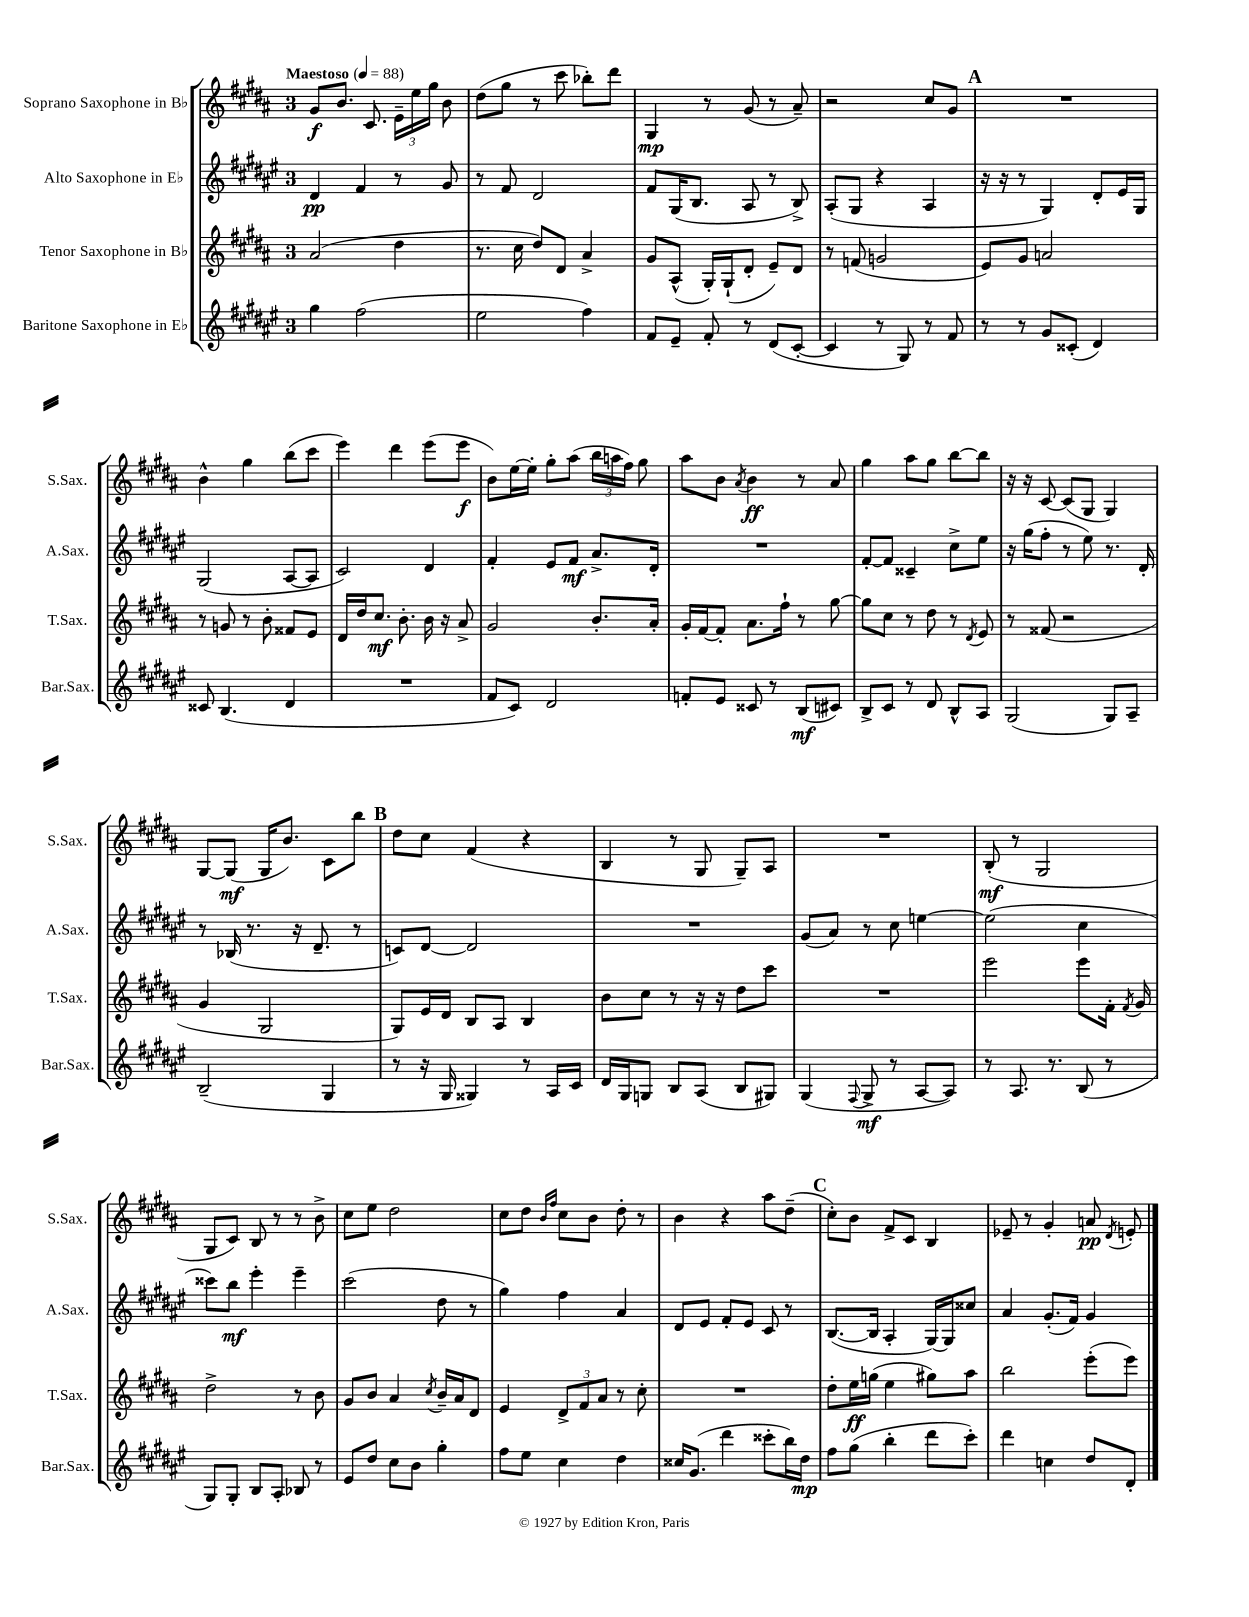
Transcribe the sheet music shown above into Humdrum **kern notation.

**kern	**dynam	**kern	**dynam	**kern	**dynam	**kern	**dynam
*part4	*part4	*part3	*part3	*part2	*part2	*part1	*part1
*staff4	*staff4	*staff3	*staff3	*staff2	*staff2	*staff1	*staff1
*I"Baritone Saxophone in E♭	*	*I"Tenor Saxophone in B♭	*	*I"Alto Saxophone in E♭	*	*I"Soprano Saxophone in B♭	*
*I'Bar.Sax.	*	*I'T.Sax.	*	*I'A.Sax.	*	*I'S.Sax.	*
*clefG2	*	*clefG2	*	*clefG2	*	*clefG2	*
*k[f#c#g#d#a#e#]	*	*k[f#c#g#d#a#]	*	*k[f#c#g#d#a#e#]	*	*k[f#c#g#d#a#]	*
*M3/4	*	*M3/4	*	*M3/4	*	*M3/4	*
*MM88	*	*MM88	*	*MM88	*	*MM88	*
=1	=1	=1	=1	=1	=1	=1	=1
!	!	!	!	!	!	!LO:TX:a:B:t=Maestoso	!
4gg#\	.	(2a#/	.	4d#/	pp	8g#/L	f
.	.	.	.	.	.	8.b/J	.
(2ff#\	.	.	.	4f#/	.	.	.
.	.	.	.	.	.	8.c#/	.
.	.	4dd#\	.	8r	.	24e~\LL	.
.	.	.	.	.	.	24ee\	.
.	.	.	.	.	.	24gg#\JJ	.
.	.	.	.	8g#/	.	8b\	.
=2	=2	=2	=2	=2	=2	=2	=2
2ee#\	.	8.r	.	8r	.	(8dd#\L	.
.	.	.	.	8f#/	.	8gg#\J	.
.	.	16cc#\	.	.	.	.	.
.	.	8dd#/L)	.	2d#/	.	8r	.
.	.	8d#/J	.	.	.	8ccc#\	.
4ff#\)	.	4a#^/	.	.	.	8bb-X'\L)	.
.	.	.	.	.	.	8ddd#\J	.
=3	=3	=3	=3	=3	=3	=3	=3
8f#/L	.	8g#/L	.	8f#/L	.	4G#/	mp
8e#~/J	.	(8A#^^/J	.	(16G#/K	.	.	.
.	.	.	.	8.B/J	.	.	.
8f#'/	.	16G#'/LL)	.	.	.	8r	.
.	.	(16G#`/J	.	.	.	.	.
8r	.	8d#'/J	.	8A#/	.	(8g#/	.
(8d#/L	.	8e~/L)	.	8r	.	8r	.
[8c#'/J	.	8d#/J	.	8B^/)	.	8a#~/)	.
=4	=4	=4	=4	=4	=4	=4	=4
4c#/]	.	8r	.	(8A#'/L	.	2r	.
.	.	(8fn/	.	8G#/J	.	.	.
8r	.	2gn/	.	4r	.	.	.
8G#/)	.	.	.	.	.	.	.
8r	.	.	.	4A#/	.	8cc#/L	.
8f#/	.	.	.	.	.	8g#/J	.
!!LO:REH:place=s1:t=A
=5	=5	=5	=5	=5	=5	=5	=5
8r	.	8e/L)	.	16r	.	2.r	.
.	.	.	.	16r	.	.	.
8r	.	8g#/J	.	8r	.	.	.
8g#/L	.	2an/	.	4G#/)	.	.	.
(8c##X'/J	.	.	.	.	.	.	.
4d#/)	.	.	.	8d#'/L	.	.	.
.	.	.	.	16e#/L	.	.	.
.	.	.	.	16G#/JJ	.	.	.
!!LO:LB:g=z
=6	=6	=6	=6	=6	=6	=6	=6
8c##X/	.	8r	.	(2G#/	.	4b^^\	.
(4.B/	.	8gn/	.	.	.	.	.
.	.	8r	.	.	.	4gg#\	.
.	.	8b'\	.	.	.	.	.
4d#/	.	8f##X/L	.	[8A#/L	.	(8bb\L	.
.	.	8e/J	.	8A#/J]	.	8ccc#\J	.
=7	=7	=7	=7	=7	=7	=7	=7
2.r	.	16d#/LL	.	2c#/)	.	4eee\)	.
.	.	16dd#/J	.	.	.	.	.
.	.	8.cc#/J	mf	.	.	.	.
.	.	.	.	.	.	4ddd#\	.
.	.	8.b'\	.	.	.	.	.
.	.	16b\	.	4d#/	.	(8eee\L	.
.	.	16r	.	.	.	.	.
.	.	8a#^/	.	.	.	8eee\J	f
=8	=8	=8	=8	=8	=8	=8	=8
8f#/L	.	2g#/	.	4f#'/	.	8b\L)	.
8c#/J)	.	.	.	.	.	[16ee\L	.
.	.	.	.	.	.	16ee'\JJ]	.
2d#/	.	.	.	8e#/L	.	8gg#'\L	.
.	.	.	.	8f#/J	mf	(8aa#\J	.
.	.	8.b'/L	.	8.a#^/L	.	24bb\LL	.
.	.	.	.	.	.	24aan\	.
.	.	.	.	.	.	24ff#\JJ)	.
.	.	.	.	.	.	8gg#\	.
.	.	16a#'/Jk	.	16d#'/Jk	.	.	.
=9	=9	=9	=9	=9	=9	=9	=9
8fn'/L	.	16g#'/LL	.	2.r	.	8aa#\L	.
.	.	[16f#/J	.	.	.	.	.
8e#/J	.	8f#'/J]	.	.	.	8b\J	.
.	.	.	.	.	.	8qa#/	.
8c##X/	.	8.a#\L	.	.	.	4b\	ff
8r	.	.	.	.	.	.	.
.	.	16ff#`\Jk	.	.	.	.	.
(8B/L	mf	8r	.	.	.	8r	.
8c#X/J)	.	[8gg#\	.	.	.	8a#/	.
=10	=10	=10	=10	=10	=10	=10	=10
8B^/L	.	8gg#\L]	.	[8f#'/L	.	4gg#\	.
8c#/J	.	8cc#\J	.	8f#/J]	.	.	.
8r	.	8r	.	4c##X~/	.	8aa#\L	.
8d#/	.	8dd#\	.	.	.	8gg#\J	.
8B^^/L	.	8r	.	8cc#^\L	.	[8bb\L	.
.	.	8qd#/	.	.	.	.	.
8A#/J	.	8e/	.	8ee#\J	.	8bb\J]	.
=11	=11	=11	=11	=11	=11	=11	=11
(2G#/	.	8r	.	16r	.	16r	.
.	.	.	.	(16gg#\KL	.	16r	.
.	.	(8f##X/	.	8ff#'\J	.	[8c#/	.
.	.	2r	.	8r	.	(8c#/L]	.
.	.	.	.	8ee#\)	.	8G#/J	.
8G#/L)	.	.	.	8.r	.	4G#/)	.
8A#~/J	.	.	.	.	.	.	.
.	.	.	.	16d#'/	.	.	.
!!LO:LB:g=z
=12	=12	=12	=12	=12	=12	=12	=12
(2B~/	.	4g#/	.	8r	.	[8G#/L	.
.	.	.	.	(16B-X/	.	(8G#/J]	mf
.	.	.	.	8.r	.	.	.
.	.	2G#/	.	.	.	16G#/KL	.
.	.	.	.	.	.	8.b/J)	.
.	.	.	.	16r	.	.	.
.	.	.	.	8.d#~/	.	.	.
4G#/	.	.	.	.	.	8c#\L	.
.	.	.	.	8r	.	8bb\J	.
!!LO:REH:place=s1:t=B
=13	=13	=13	=13	=13	=13	=13	=13
8r	.	8G#/L)	.	8cn/L)	.	8dd#\L	.
16r	.	16e/L	.	[8d#/J	.	8cc#\J	.
16G#/	.	16d#/JJ	.	.	.	.	.
4G##X/)	.	8B/L	.	2d#/]	.	(4f#/	.
.	.	8A#/J	.	.	.	.	.
8r	.	4B/	.	.	.	4r	.
16A#/LL	.	.	.	.	.	.	.
16c#/JJ	.	.	.	.	.	.	.
=14	=14	=14	=14	=14	=14	=14	=14
16d#/LL	.	8b\L	.	2.r	.	4B/	.
16G#/J	.	.	.	.	.	.	.
8Gn/J	.	8cc#\J	.	.	.	.	.
8B/L	.	8r	.	.	.	8r	.
(8A#/J	.	16r	.	.	.	8G#/	.
.	.	16r	.	.	.	.	.
8B/L	.	8dd#\L	.	.	.	8G#~/L)	.
8G#X/J)	.	8ccc#\J	.	.	.	8A#/J	.
=15	=15	=15	=15	=15	=15	=15	=15
(4G#/	.	2.r	.	(8g#/L	.	2.r	.
.	.	.	.	8a#/J)	.	.	.
8qqF#/	.	.	.	.	.	.	.
8G#^/	mf	.	.	8r	.	.	.
8r	.	.	.	8cc#\	.	.	.
[8A#/L	.	.	.	[4een\	.	.	.
8A#/J])	.	.	.	.	.	.	.
=16	=16	=16	=16	=16	=16	=16	=16
8r	.	2eee\	.	(2ee\]	.	(8B'/	mf
8.A#/	.	.	.	.	.	8r	.
.	.	.	.	.	.	2G#/	.
8.r	.	.	.	.	.	.	.
(8B/	.	8eee\L	.	4cc#\	.	.	.
8r	.	16f#'\Jk	.	.	.	.	.
.	.	8qf#/	.	.	.	.	.
.	.	16g#/	.	.	.	.	.
!!LO:LB:g=z
=17	=17	=17	=17	=17	=17	=17	=17
8G#/L)	.	2dd#^\	.	8ccc##X\L)	.	8G#/L	.
8G#'/J	.	.	.	8bb\J	mf	8c#/J)	.
8B/L	.	.	.	4eee#'\	.	8B/	.
8A#'/J	.	.	.	.	.	8r	.
8B-X/	.	8r	.	4eee#~\	.	8r	.
8r	.	8b\	.	.	.	8b^\	.
=18	=18	=18	=18	=18	=18	=18	=18
8e#/L	.	8g#/L	.	(2ccc#\	.	8cc#\L	.
8dd#/J	.	8b/J	.	.	.	8ee\J	.
8cc#\L	.	4a#/	.	.	.	2dd#\	.
8b\J	.	.	.	.	.	.	.
.	.	8qcc#/	.	.	.	.	.
4gg#'\	.	16b~/LL	.	8dd#\	.	.	.
.	.	16a#/J	.	.	.	.	.
.	.	8d#/J	.	8r	.	.	.
=19	=19	=19	=19	=19	=19	=19	=19
8ff#\L	.	4e/	.	4gg#\)	.	8cc#\L	.
8ee#\J	.	.	.	.	.	8dd#\J	.
.	.	.	.	.	.	16qqb/LL	.
.	.	.	.	.	.	16qqff#/JJ	.
4cc#\	.	12d#^/L	.	4ff#\	.	8cc#\L	.
.	.	12f#/	.	.	.	.	.
.	.	.	.	.	.	8b\J	.
.	.	12a#/J	.	.	.	.	.
4dd#\	.	8r	.	4a#/	.	8dd#'\	.
.	.	8cc#'\	.	.	.	8r	.
=20	=20	=20	=20	=20	=20	=20	=20
16cc##X/KL	.	2.r	.	8d#/L	.	4b\	.
(8.g#/J	.	.	.	.	.	.	.
.	.	.	.	8e#/J	.	.	.
4ddd#\	.	.	.	8f#'/L	.	4r	.
.	.	.	.	8e#/J	.	.	.
8ccc##X'\L	.	.	.	8c#/	.	8aa#\L	.
16bb\L)	.	.	.	8r	.	(8dd#~\J	.
16dd#\JJ	mp	.	.	.	.	.	.
!!LO:REH:place=s1:t=C
=21	=21	=21	=21	=21	=21	=21	=21
8ff#\L	.	8dd#'\L	.	([8.B/L	.	8cc#'\L)	.
(8gg#\J	.	16ee\L	ff	.	.	8b\J	.
.	.	(16ggn\JJ	.	16B/Jk]	.	.	.
4bb'\	.	4ee\	.	4A#'/	.	8f#^/L	.
.	.	.	.	.	.	8c#/J	.
8ddd#\L	.	8gg#X\L)	.	[16G#/LL)	.	4B/	.
.	.	.	.	16G#/J]	.	.	.
8ccc#'\J)	.	8aa#\J	.	8cc##X/J	.	.	.
=22	=22	=22	=22	=22	=22	=22	=22
4ddd#\	.	2bb\	.	4a#/	.	8e-X~/	.
.	.	.	.	.	.	8r	.
4ccn\	.	.	.	(8.g#'/L	.	4g#'/	.
.	.	.	.	16f#/Jk)	.	.	.
8dd#/L	.	(8eee'\L	.	4g#/	.	8an/	pp
.	.	.	.	.	.	8qd#/	.
8d#'/J	.	8eee\J)	.	.	.	8en'/	.
==	==	==	==	==	==	==	==
*-	*-	*-	*-	*-	*-	*-	*-
